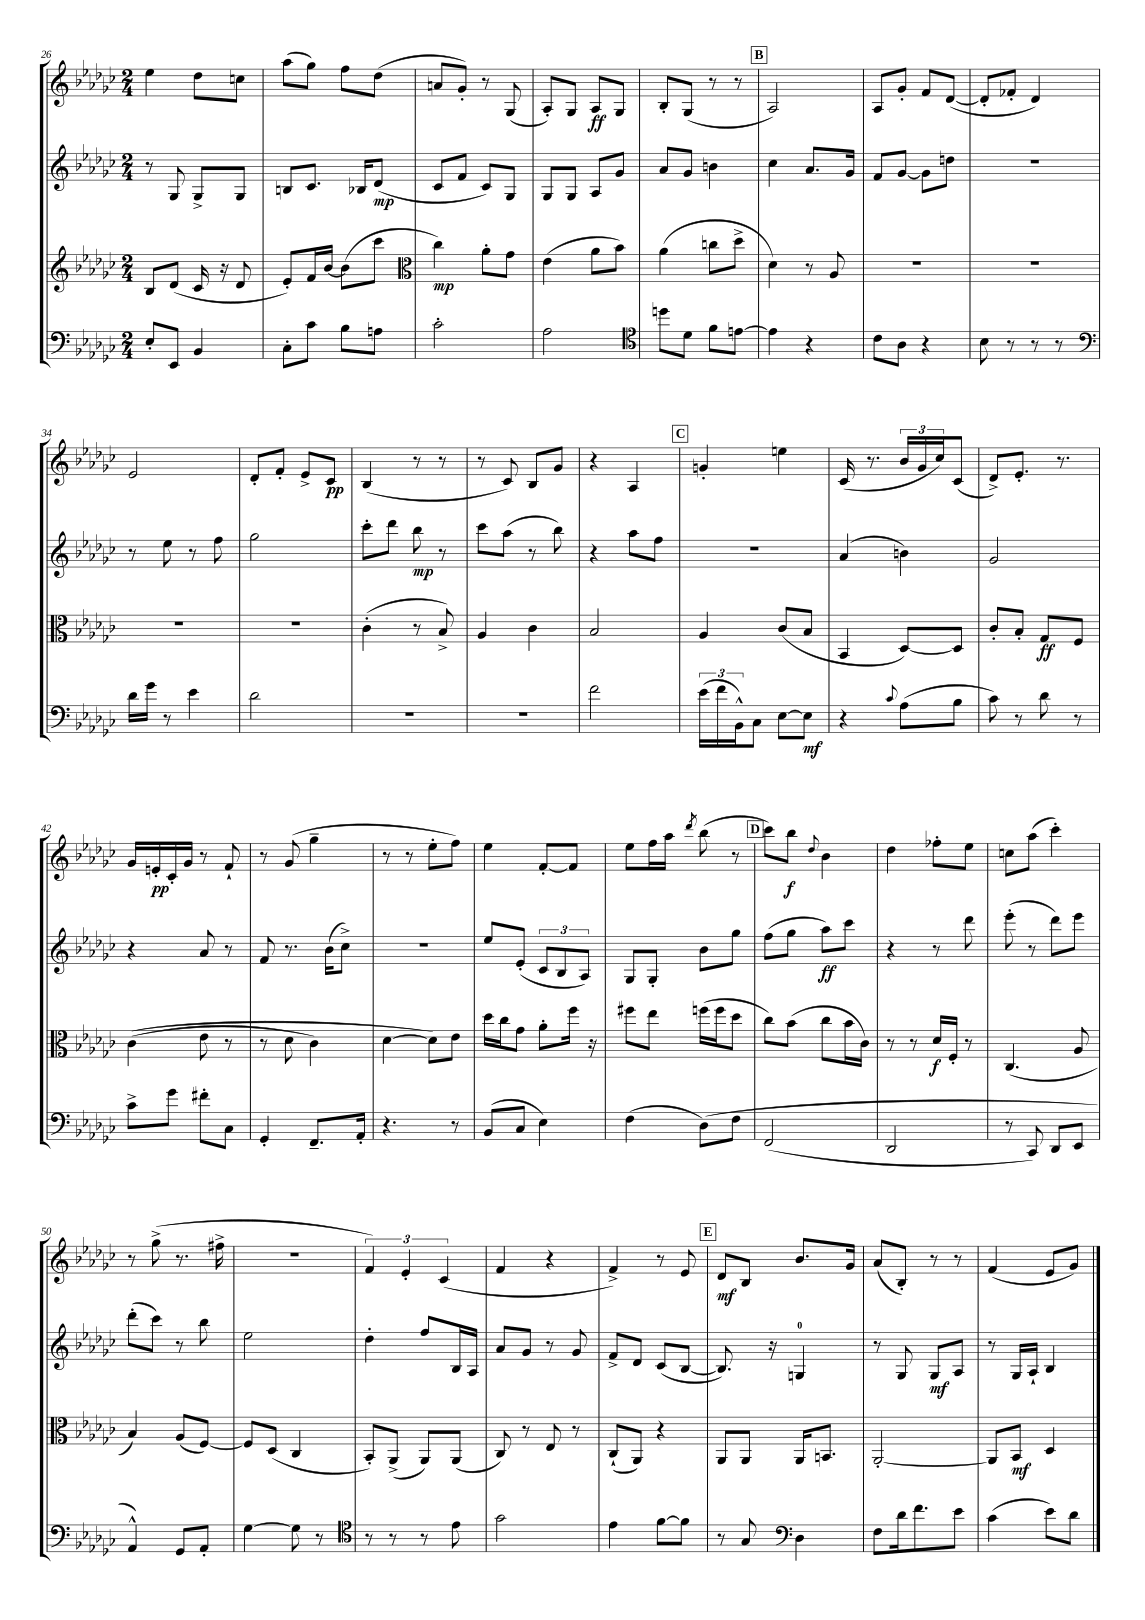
<<
\new StaffGroup <<
\new Staff = "s0" {
    \clef treble \key ges \major \numericTimeSignature \time 2/4
    ees''4 des''8 c''8 |
    aes''8( ges''8) f''8 des''8( |
    a'8 ges'8-.) r8 ges8( |
    aes8-.) ges8 aes8\ff ges8 |
    bes8-. ges8( r8 r8 |
    \mark \markup { \box "B" } aes2) |
    aes8 ges'8-. f'8 des'8~( |
    des'8-. fes'8-. des'4) |
    ees'2 |
    des'8-. f'8-. ees'8-> ces'8\pp |
    bes4( r8 r8 |
    r8 ces'8) bes8 ges'8 |
    r4 aes4 |
    \mark \markup { \box "C" } g'4-. e''4 |
    ces'16( r8. \tuplet 3/2 { bes'16 ges'16 ces''16) } ces'8( |
    des'8->) ees'8.-. r8. |
    ges'16 e'16-.\pp ces'16-. ges'16 r8 f'8-! |
    r8 ges'8( ges''4-- |
    r8 r8 ees''8-. f''8) |
    ees''4 f'8~-. f'8 |
    ees''8 f''16 aes''16 \acciaccatura { des'''8 } bes''8( r8 |
    \mark \markup { \box "D" } ces'''8) bes''8\f \appoggiatura { des''8 } bes'4 |
    des''4 fes''8-. ees''8 |
    c''8 aes''8( ces'''4-.) |
    r8 ges''8->( r8. fis''16-> |
    R2 |
    \tuplet 3/2 { f'4) ees'4-. ces'4( } |
    f'4 r4 |
    f'4->) r8 ees'8 |
    \mark \markup { \box "E" } des'8\mf bes8 bes'8. ges'16 |
    aes'8( bes8-.) r8 r8 |
    f'4( ees'8 ges'8) \bar "|." |
}
\new Staff = "s1" {
    \clef treble \key ges \major \numericTimeSignature \time 2/4
    r8 ges8 ges8-> ges8 |
    b8 ces'8. bes16 des'8\mp( |
    ces'8 f'8 ces'8) ges8 |
    ges8 ges8 aes8 ges'8 |
    aes'8 ges'8 b'4 |
    \mark \markup { \box "B" } ces''4 aes'8. ges'16 |
    f'8 ges'8~ ges'8 d''8 |
    r2 |
    r8 ees''8 r8 f''8 |
    ges''2 |
    ces'''8-. des'''8 bes''8\mp r8 |
    ces'''8 aes''8( r8 bes''8) |
    r4 aes''8 f''8 |
    \mark \markup { \box "C" } r2 |
    aes'4( b'4) |
    ges'2 |
    r4 aes'8 r8 |
    f'8 r8. bes'16( ces''8->) |
    R2 |
    ees''8 ees'8-.( \tuplet 3/2 { ces'8 bes8 aes8) } |
    ges8 ges8-. bes'8 ges''8 |
    \mark \markup { \box "D" } f''8( ges''8 aes''8\ff) ces'''8 |
    r4 r8 des'''8 |
    ees'''8-.( r8 des'''8) ees'''8 |
    des'''8-.( ces'''8) r8 bes''8 |
    ees''2 |
    des''4-. f''8 bes16 aes16 |
    aes'8 ges'8 r8 ges'8 |
    f'8-> des'8 ces'8( bes8~ |
    \mark \markup { \box "E" } bes8.) r16 g4-0 |
    r8 ges8 ges8\mf aes8 |
    r8 ges16 aes16-! bes4 \bar "|." |
}
\new Staff = "s2" {
    \clef treble \key ges \major \numericTimeSignature \time 2/4
    bes8 des'8( ces'16 r16 des'8 |
    ees'8-.) f'16 bes'16~ bes'8( ces'''8 |
    \clef alto ces''4\mp) aes'8-. ges'8 |
    ees'4( aes'8 bes'8) |
    aes'4( c''8 des''8-> |
    \mark \markup { \box "B" } des'4) r8 aes8 |
    R2 |
    R2 |
    R2 |
    R2 |
    ces'4-.( r8 bes8->) |
    aes4 ces'4 |
    bes2 |
    \mark \markup { \box "C" } aes4 ces'8( bes8 |
    bes,4 des8~) des8 |
    ces'8-. bes8-. ges8\ff f8 |
    ces'4(\( ees'8 r8 |
    r8 des'8 ces'4) |
    des'4~ des'8\) ees'8 |
    des''16 ces''16 ges'8 aes'8-. f''16 r16 |
    fis''8 ees''8 f''16( f''16 des''8 |
    \mark \markup { \box "D" } ces''8) bes'8( ces''8 bes'16 ces'16) |
    r8 r8 des'16\f f16-. r8 |
    ces4.( aes8 |
    bes4) aes8( f8~) |
    f8 des8( ces4 |
    bes,8-.) aes,8->( aes,8) aes,8( |
    ces8) r8 ees8 r8 |
    ces8-!( aes,8) r4 |
    \mark \markup { \box "E" } aes,8 aes,8 aes,16 b,8. |
    aes,2~-. |
    aes,8 bes,8\mf des4 \bar "|." |
}
\new Staff = "s3" {
    \clef bass \key ges \major \numericTimeSignature \time 2/4
    ees8-. ees,8 bes,4 |
    ces8-. ces'8 bes8 a8 |
    ces'2-. |
    aes2 |
    \clef tenor d''8 des'8 f'8 e'8~ |
    \mark \markup { \box "B" } e'4 r4 |
    ces'8 aes8 r4 |
    bes8 r8 r8 r8 |
    \clef bass des'16 ges'16 r8 ees'4 |
    des'2 |
    R2 |
    R2 |
    f'2 |
    \mark \markup { \box "C" } \tuplet 3/2 { ees'16( f'16 bes,16-^) } ces8 ees8~ ees8\mf |
    r4 \appoggiatura { ces'8 } aes8( bes8 |
    ces'8) r8 des'8 r8 |
    ces'8-> ges'8 fis'8-. ces8 |
    ges,4-. f,8.-- aes,16-. |
    r4. r8 |
    bes,8( ces8 ees4) |
    f4( des8)\( f8 |
    \mark \markup { \box "D" } f,2( |
    des,2 |
    r8 ces,8) des,8 ees,8 |
    aes,4-^\) ges,8 aes,8-. |
    ges4~ ges8 r8 |
    \clef tenor r8 r8 r8 ees'8 |
    ges'2 |
    ees'4 f'8~ f'8 |
    \mark \markup { \box "E" } r8 ges8 \clef bass des4 |
    f8 des'16 f'8. ees'8 |
    ces'4( ees'8) des'8 \bar "|." |
}
>>
>>
\layout { \context { \Score currentBarNumber = #26 } }
